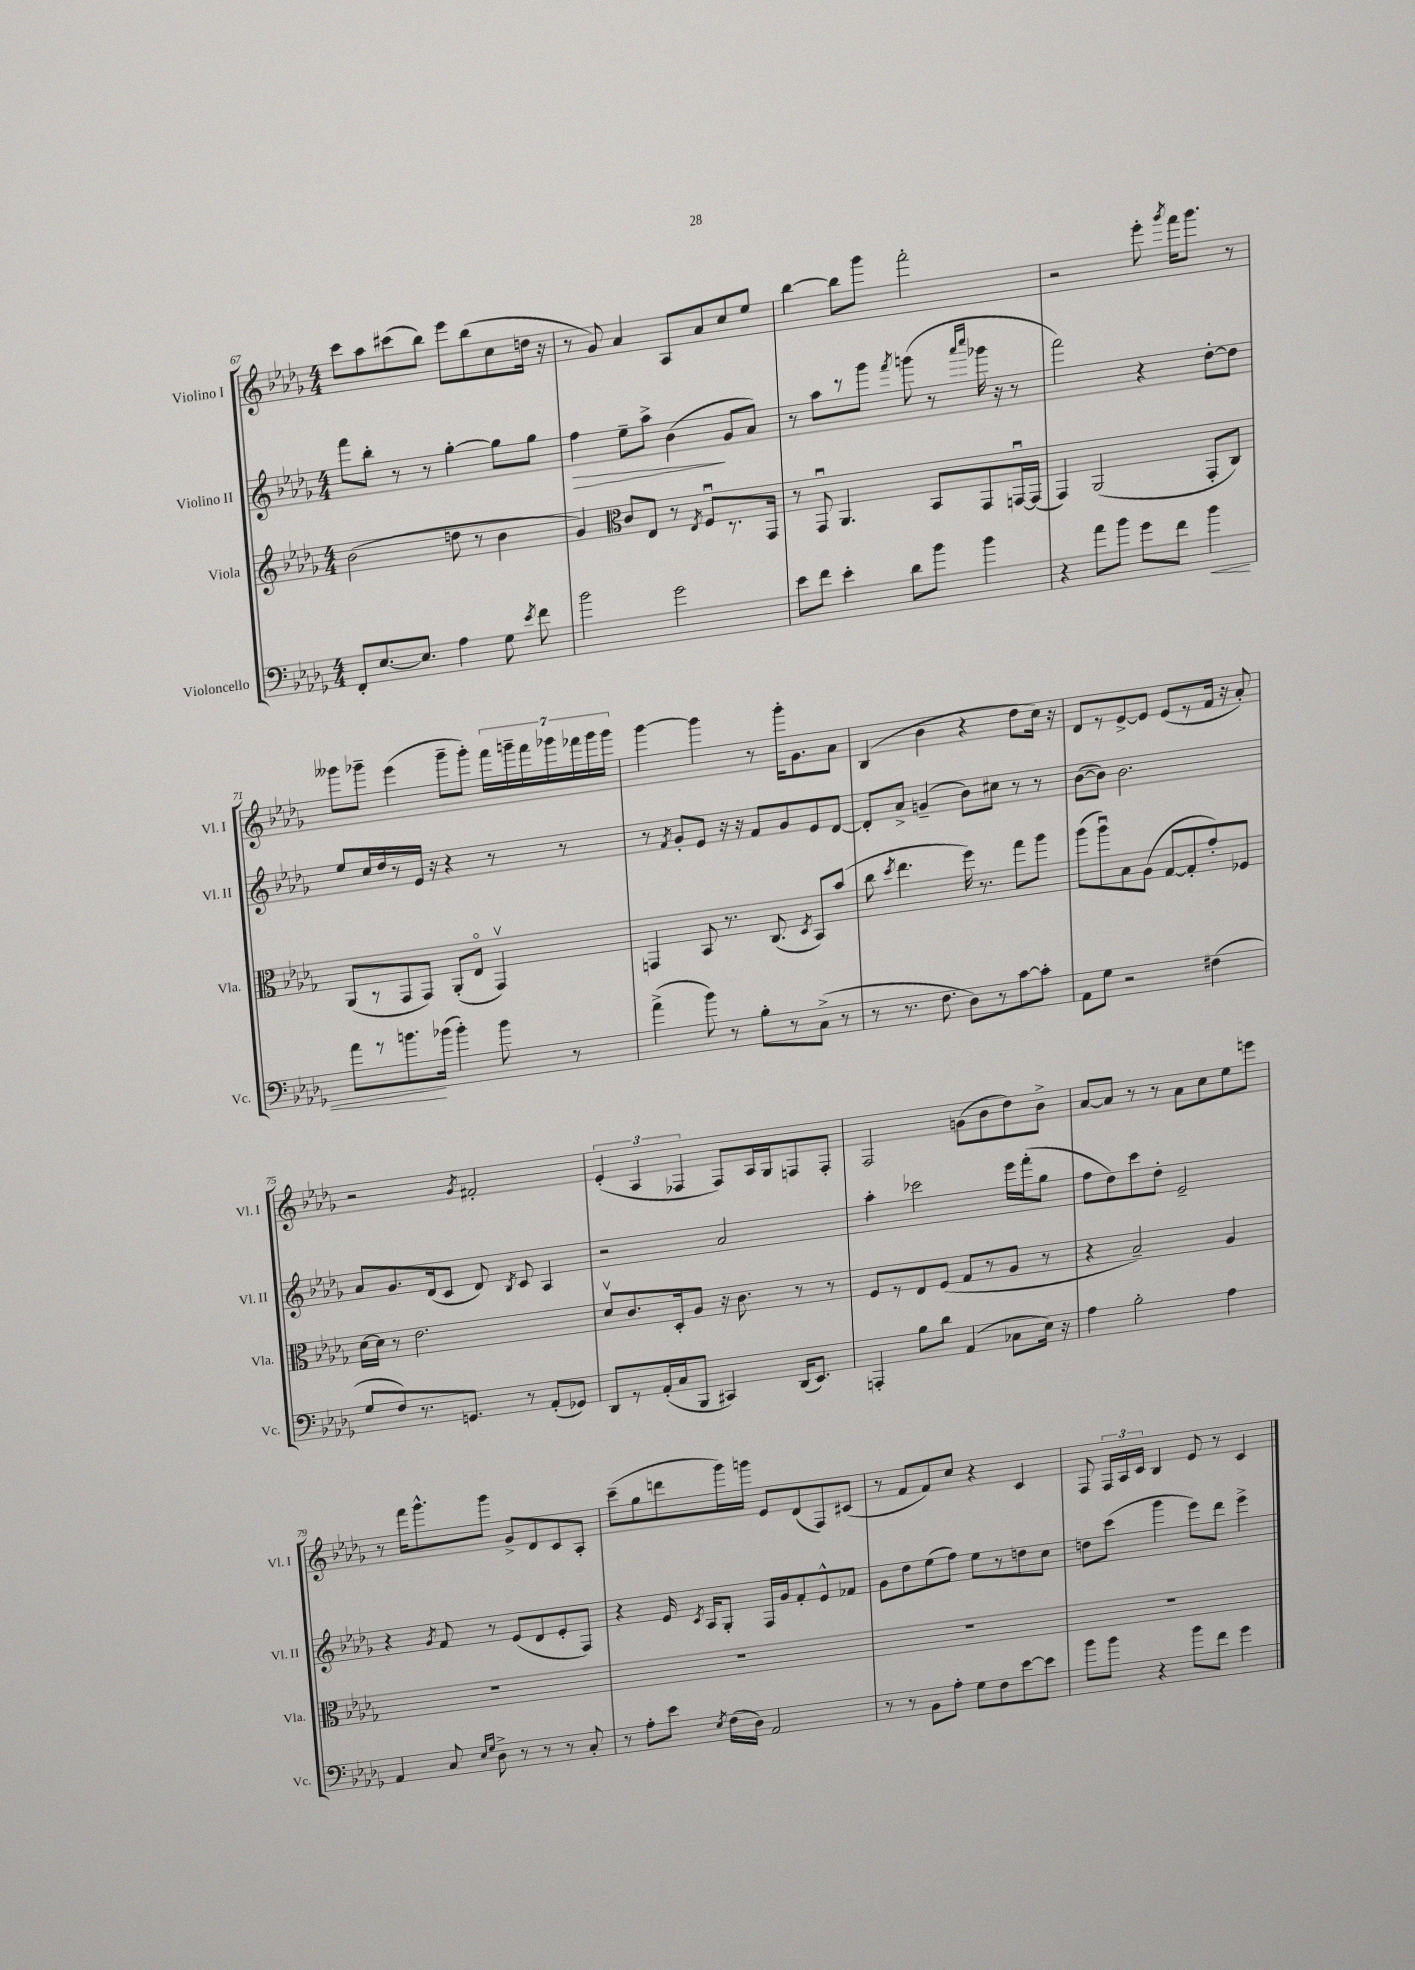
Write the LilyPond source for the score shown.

<<
\new StaffGroup <<
\new Staff = "s0" \with { instrumentName = "Violino I" shortInstrumentName = "Vl. I" } {
    \clef treble \key des \major \numericTimeSignature \time 4/4
    \autoBeamOff c'''8[ aes''8 cis'''8( bes''8]) ees'''8[ bes''8( c''8 d''16] r16 |
    r8 ges'8) aes'4 aes8[ aes'8 c''8 ees''8] |
    bes''4~ bes''8[ ges'''8] f'''2-. |
    r2 ees'''8-. \acciaccatura { ges'''8 } f'''16[ ges'''8.] r8 |
    geses'''8[ ges'''8]-- ees'''4( ges'''8[-- ges'''8]-.) \tuplet 7/4 { f'''16[ g'''16-- f'''16 ges'''16 fes'''16 ges'''16 ges'''16] } |
    ges'''4~ ges'''4 r8 ges'''16[-. ges'8. aes'8] |
    bes4( bes'4 r4 des''8[ c''16]) r16 |
    des'8[ r8 ees'8~-> ees'8] ees'8[( r8 f'16] r16 aes'8-.) |
    r2 \acciaccatura { ges'8 } fis'2-. |
    \tuplet 3/2 { ees'4-.( aes4 fes4 } fes8[) aes16 ges16 f8 f8]-. |
    f2 g'8[( bes'8 des''8) bes'8]-> |
    aes'8[~ aes'8] r8 r8 aes'8[ c''8 ees''8 e'''8] |
    r8 f'''16[ ges'''8.-^ ges'''8] ges'8[-> des'8 c'8 aes8]-. |
    c'''8[--( ges''8 d'''8 ges'''16) g'''16] ees'8[ des'8( f8) cis'8]( |
    r8 f'8[ f'8) c''8] r4 c'4 |
    f8 \tuplet 3/2 { f16[ aes16 c'16] } bes4 ees'8 r8 c'4 \bar "|." |
}
\new Staff = "s1" \with { instrumentName = "Violino II" shortInstrumentName = "Vl. II" } {
    \clef treble \key des \major \numericTimeSignature \time 4/4
    \autoBeamOff f'''8[ bes''8]-. r8 r8 ges''4~-. ges''8[ ges''8] |
    f''4\> ees''8[-- aes''8]-> bes'4\!( ges'8[ aes'8]) |
    r8 aes''8[ r8 ges'''8] \acciaccatura { f'''8 } g'''8( r8 \grace { aes'''16[ c''''16] } ges'''16 r16 r8 |
    f'''2) r4 des''8[~-. des''8] |
    ees''8[ c''16 des''16 r8 ees'16] r16 r4 r8 r8 |
    r8 \acciaccatura { f'8 } ges'8[-. ees'8] r16 r16 f'8[ ges'8 ees'8 des'8]~ |
    des'8[-. aes'8]-> g'4--( bes'8[) cis''8] r8 r8 |
    bes'8[~( bes'8]) bes'2. |
    aes'8[ ges'8. des'16( c'8] des'8) \acciaccatura { bes8 } c'8 aes4 |
    r2 aes'2 |
    aes''4-. ces'''2 ees'''16[ f'''16-.( ges''8] |
    f''8[ des''8) c'''8 des''8]-. ees'2-- |
    r4 \acciaccatura { ges'8 } f'8 r8 ees'8[( des'8 ees'8-. f8]) |
    r4 ees'16 \acciaccatura { c'8 } aes16[ ges8]-. f16[ ges'16 f'8-. ees'8-^ fes'8] |
    ges'8[ des''8 ees''8( f''8]) ees''8[ r8 d''8 c''8] |
    d''8[ c'''8]( ges'''4 ees'''8[) des'''8] ees'''4-> \bar "|." |
}
\new Staff = "s2" \with { instrumentName = "Viola" shortInstrumentName = "Vla." } {
    \clef treble \key des \major \numericTimeSignature \time 4/4
    \autoBeamOff bes'2( d''8 r8 bes'4 |
    ges'4) \clef alto c'8[ ees8] r8 \acciaccatura { ees8 } f8[\downbow r8. ges,16] |
    r8 ges,8\downbow aes,4. bes,8[ ges,8 g,16~\downbow g,16]( |
    ges,4) aes,2( ges,8[-. c8]) |
    aes,8[( r8 ges,8 ges,8]) aes,8[-.( ees8]\flageolet ges,4\upbow) |
    g,4 bes,8 r8. c8.( \acciaccatura { des8 } bes,8[) bes'8]( |
    c''8 \acciaccatura { des''8 } ees''4. f''16) r8. ges''8[ aes''8] |
    aes''8[( aes''8\downbow) bes8 aes8]( ges8[~ ges8-. ges'8-.) fes8] |
    des'16[~ des'16] r8 ees'2. |
    des'8[\upbow c'8. des16-. aes8] r16 c'8. r8 r8 |
    f8[ r8 ees8 f8]( ges8[ r8 aes8] r8 |
    r4 bes2--) aes4 |
    R1 |
    R1 |
    R1 |
    R1 \bar "|." |
}
\new Staff = "s3" \with { instrumentName = "Violoncello" shortInstrumentName = "Vc." } {
    \clef bass \key des \major \numericTimeSignature \time 4/4
    \autoBeamOff f,8[-. ees8.~ ees8.] aes4 ges8 \acciaccatura { ees'8 } f'8 |
    bes'2 ges'2 |
    ees'8[ f'8] ees'4-. des'8[ bes'8] bes'4 |
    r4 aes'8[ bes'8] ges'8[ f'8] bes'4\< |
    aes'8[ r8 b'8.\! bes'16]( bes'4-.) bes'8 r8 |
    aes'4->( bes'8) r8 bes8[-. r8 c8]->( r8 |
    r8 r8. f8. des8[) r8 c'8~ c'8]-. |
    aes,8[ ges8] r2 fis4( |
    ges8[ f8) r8. g,8.] r8 aes,8[-.( ges,8]) |
    des,8[ r8 aes,16-.( c16 bes,,8] cis,4) des,16[( ees,8.]) |
    a,,4-. bes8[ des'8] aes,4( ces8[ ees16]) r16 |
    aes4 bes2-. aes4 |
    aes,4 c8 \grace { ees16[ ges16] } des8-> r8 r8 r8 c8-. |
    r8 aes8[-. ees'8] \acciaccatura { ees8 } f16[( des16]) aes,2 |
    r8 r8 bes,8[ aes8]-. ges8[ f8 ees'8~ ees'8] |
    bes'8[ bes'8] r4 bes'8[ f'8] ges'4 \bar "|." |
}
>>
>>
\layout { \context { \Score currentBarNumber = #67 } }
